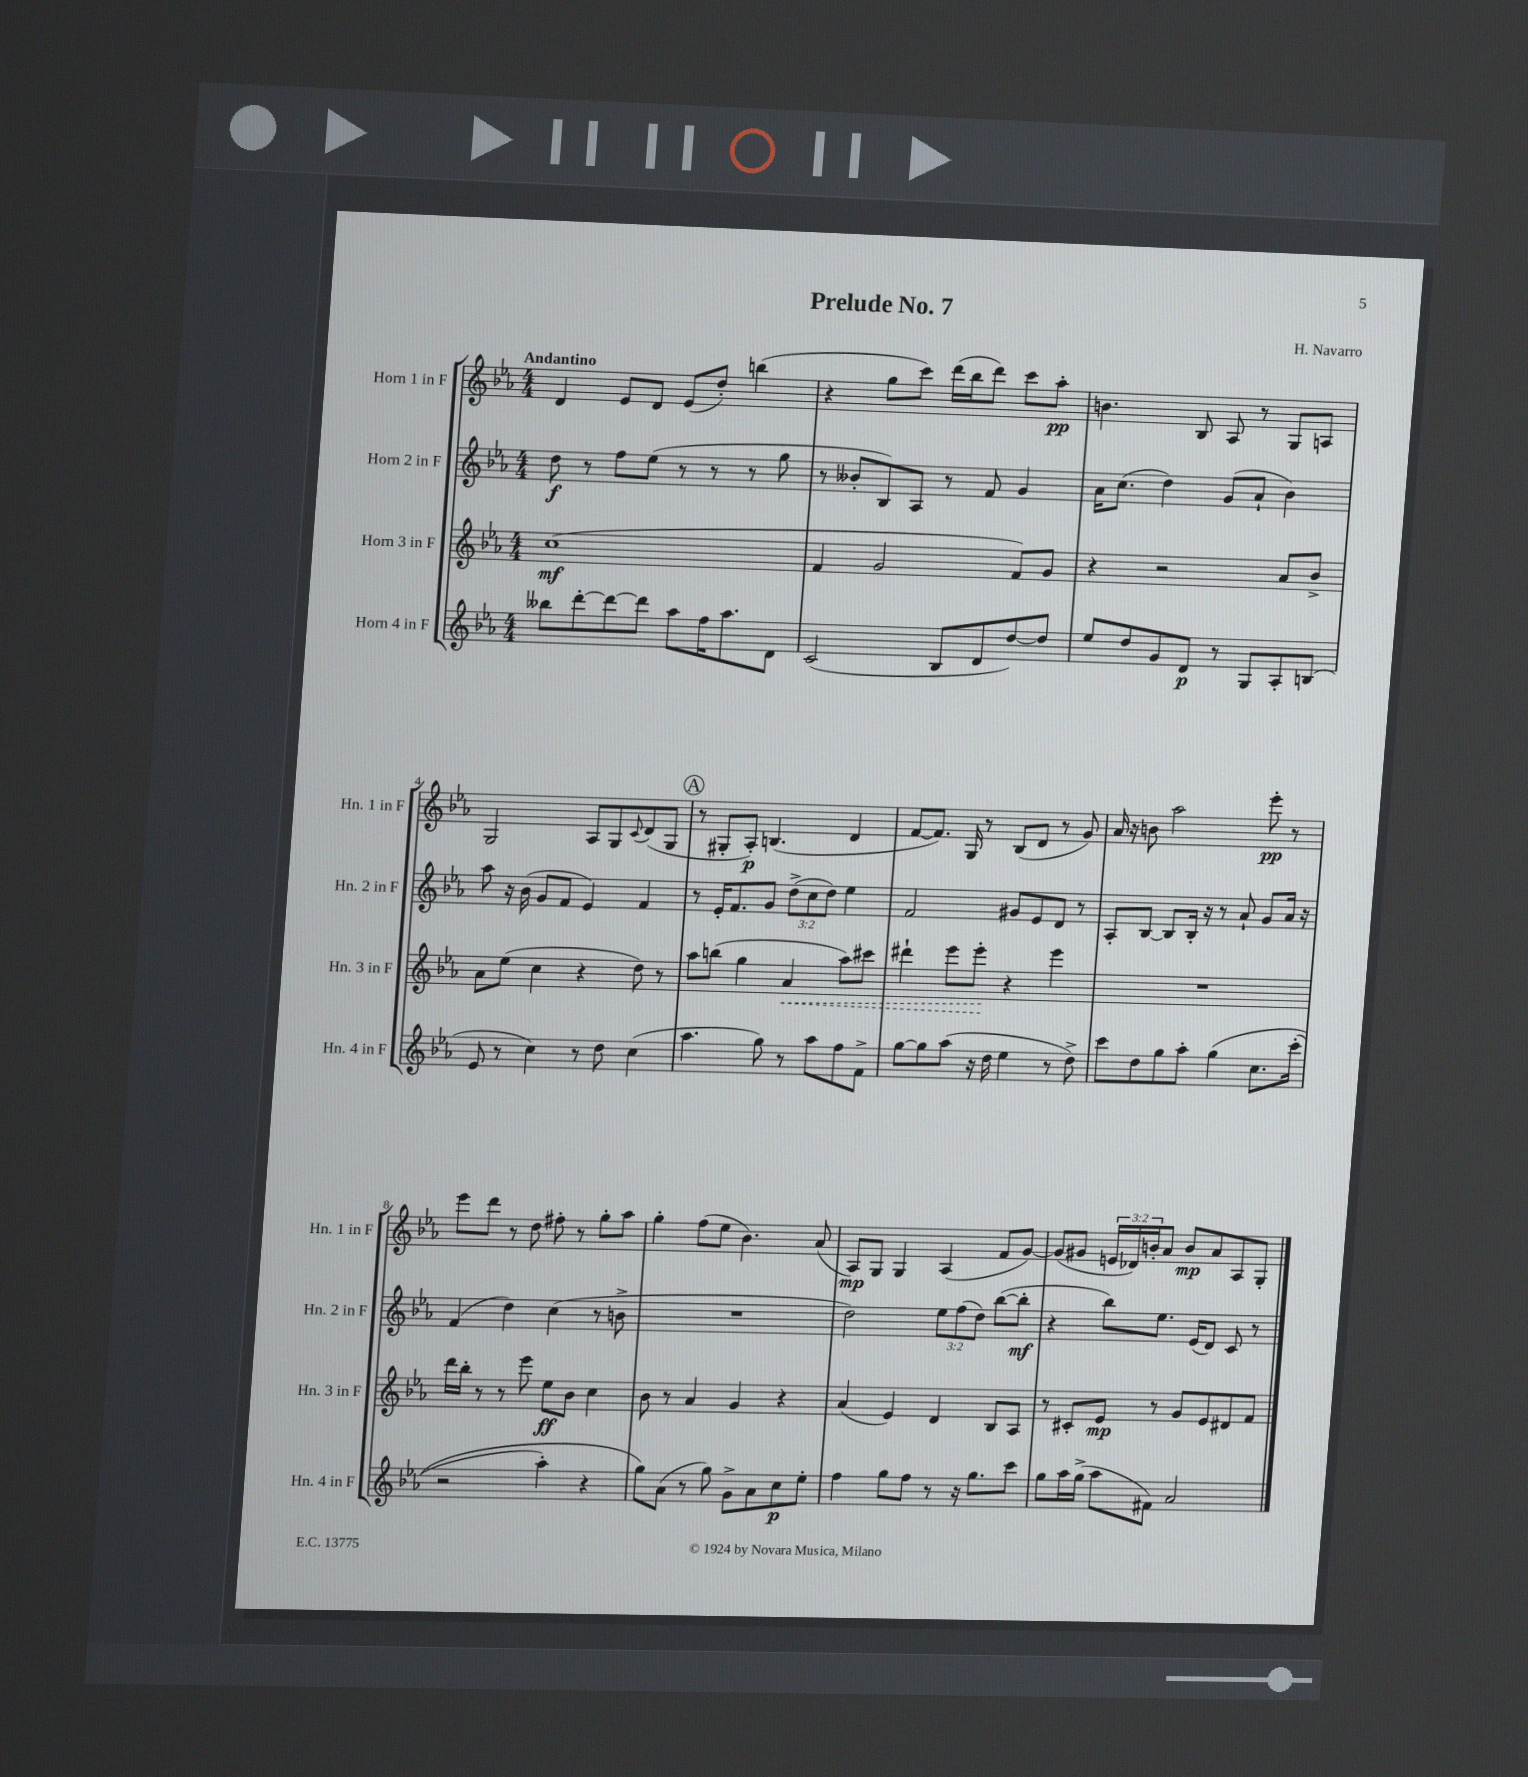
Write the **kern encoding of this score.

**kern	**kern	**kern	**kern
*staff4	*staff3	*staff2	*staff1
*clefG2	*clefG2	*clefG2	*clefG2
*k[b-e-a-]	*k[b-e-a-]	*k[b-e-a-]	*k[b-e-a-]
*M4/4	*M4/4	*M4/4	*M4/4
8bb--	(1cc	8dd	4d
[8ddd'	.	8r	.
8ddd_	.	8ff	8e-
8ddd]	.	(8ee-	8d
8aa-	.	8r	(8e-
16ff	.	8r	8dd')
8.aa-	.	.	.
.	.	8r	(4bb
8d	.	8gg	.
=	=	=	=
(2c	4f	8r	4r
.	.	8b--'	.
.	2g	8B-)	8gg
.	.	8A-	8ccc)
8B-	.	8r	(16ddd
.	.	.	16bb-
8d	.	8f	8ddd)
[8dd)	8f)	4g	8ccc
8dd]	8g	.	8aa-'
=	=	=	=
8ee-	4r	16a-	4.b
.	.	(8.cc	.
8dd	.	.	.
8g	2r	4dd)	.
8d	.	.	8B-
8r	.	(8g	8A-
8G	.	8a-`	8r
8A-'	8a-	4b-)	8G
(8B	8b-^	.	8A
=	=	=	=
8e-	8a-	8aa-	2G
8r	(8ee-	16r	.
.	.	(16b-	.
4cc)	4cc	8g	.
.	.	8f	.
8r	4r	4e-)	8A-
8dd	.	.	8G
.	.	.	8qqc
(4cc	8dd)	4f	(8d
.	8r	.	8G
=	=	=	=
4.aa-	8aa-	8r	8r
.	(8bb	16e-'	8G#'
.	.	8.f	.
.	4gg	.	8A-')
8gg)	.	8g	(4.B
8r	4a-	(12dd^	.
.	.	12cc	.
8aa-	.	.	.
.	.	12dd)	.
8ff	8aa-)	4ee-	4d
8f^	8ccc#	.	.
=	=	=	=
[8gg	4ddd#`	2f	[8f
8gg]	.	.	8.f])
(8aa-	8eee-	.	.
.	.	.	16G
16r	8eee-'	.	8r
16dd	.	.	.
4ee-	4r	8g#	(8B-
.	.	8e-	8d
8r	4eee-	8d	8r
8dd^)	.	8r	8g)
=	=	=	=
8ccc	1r	8A-'	16a-
.	.	.	16r
8dd	.	[8B-	8b
8gg	.	8B-]	2aa-
8aa-'	.	16B-'	.
.	.	16r	.
&(4gg	.	8r	.
.	.	8a-`	.
8.cc	.	8g	8eee-'
.	.	16a-	8r
(16ccc'	.	16r	.
=	=	=	=
2r	16ddd	(4f	8eee-
.	16bb-'	.	.
.	8r	.	8ddd
.	8r	4dd)	8r
.	8eee-	.	8dd
4aa-')	8ee-	(4cc	8ff#'
.	8b-	.	8r
4r	4cc	8r	8gg'
.	.	8b^	8aa-
=	=	=	=
8gg&)	8b-	1r	4gg'
(8a-	8r	.	.
8r	4a-	.	(8ff
8gg)	.	.	8ee-
8g^	4g	.	4.b-)
8a-	.	.	.
8cc	4r	.	.
8ee-'	.	.	(8a-
=	=	=	=
4ff	(4a-	2dd)	8A-)
.	.	.	8G
8gg	4e-)	.	4G
8ff	.	.	.
8r	4d	12ee-	(4A-
.	.	(12ff	.
16r	.	.	.
.	.	12dd)	.
8.gg	.	.	.
.	8B-	([8bb-	8f
8ccc	8A-	8bb-']	[8g)
=	=	=	=
8gg	8r	4r	(8g]
16aa-	8c#'	.	8g#
(16gg^	.	.	.
8aa-	8e-	8bb-)	24e
.	.	.	24d-)
.	.	.	24b'
8f#)	8r	8.ee-	8a-
2a-	8g	.	8b
.	.	(16e-	.
.	8e-	8d)	8a-
.	8d#	8c	8A-
.	8f	8r	8G'
==	==	==	==
*-	*-	*-	*-
